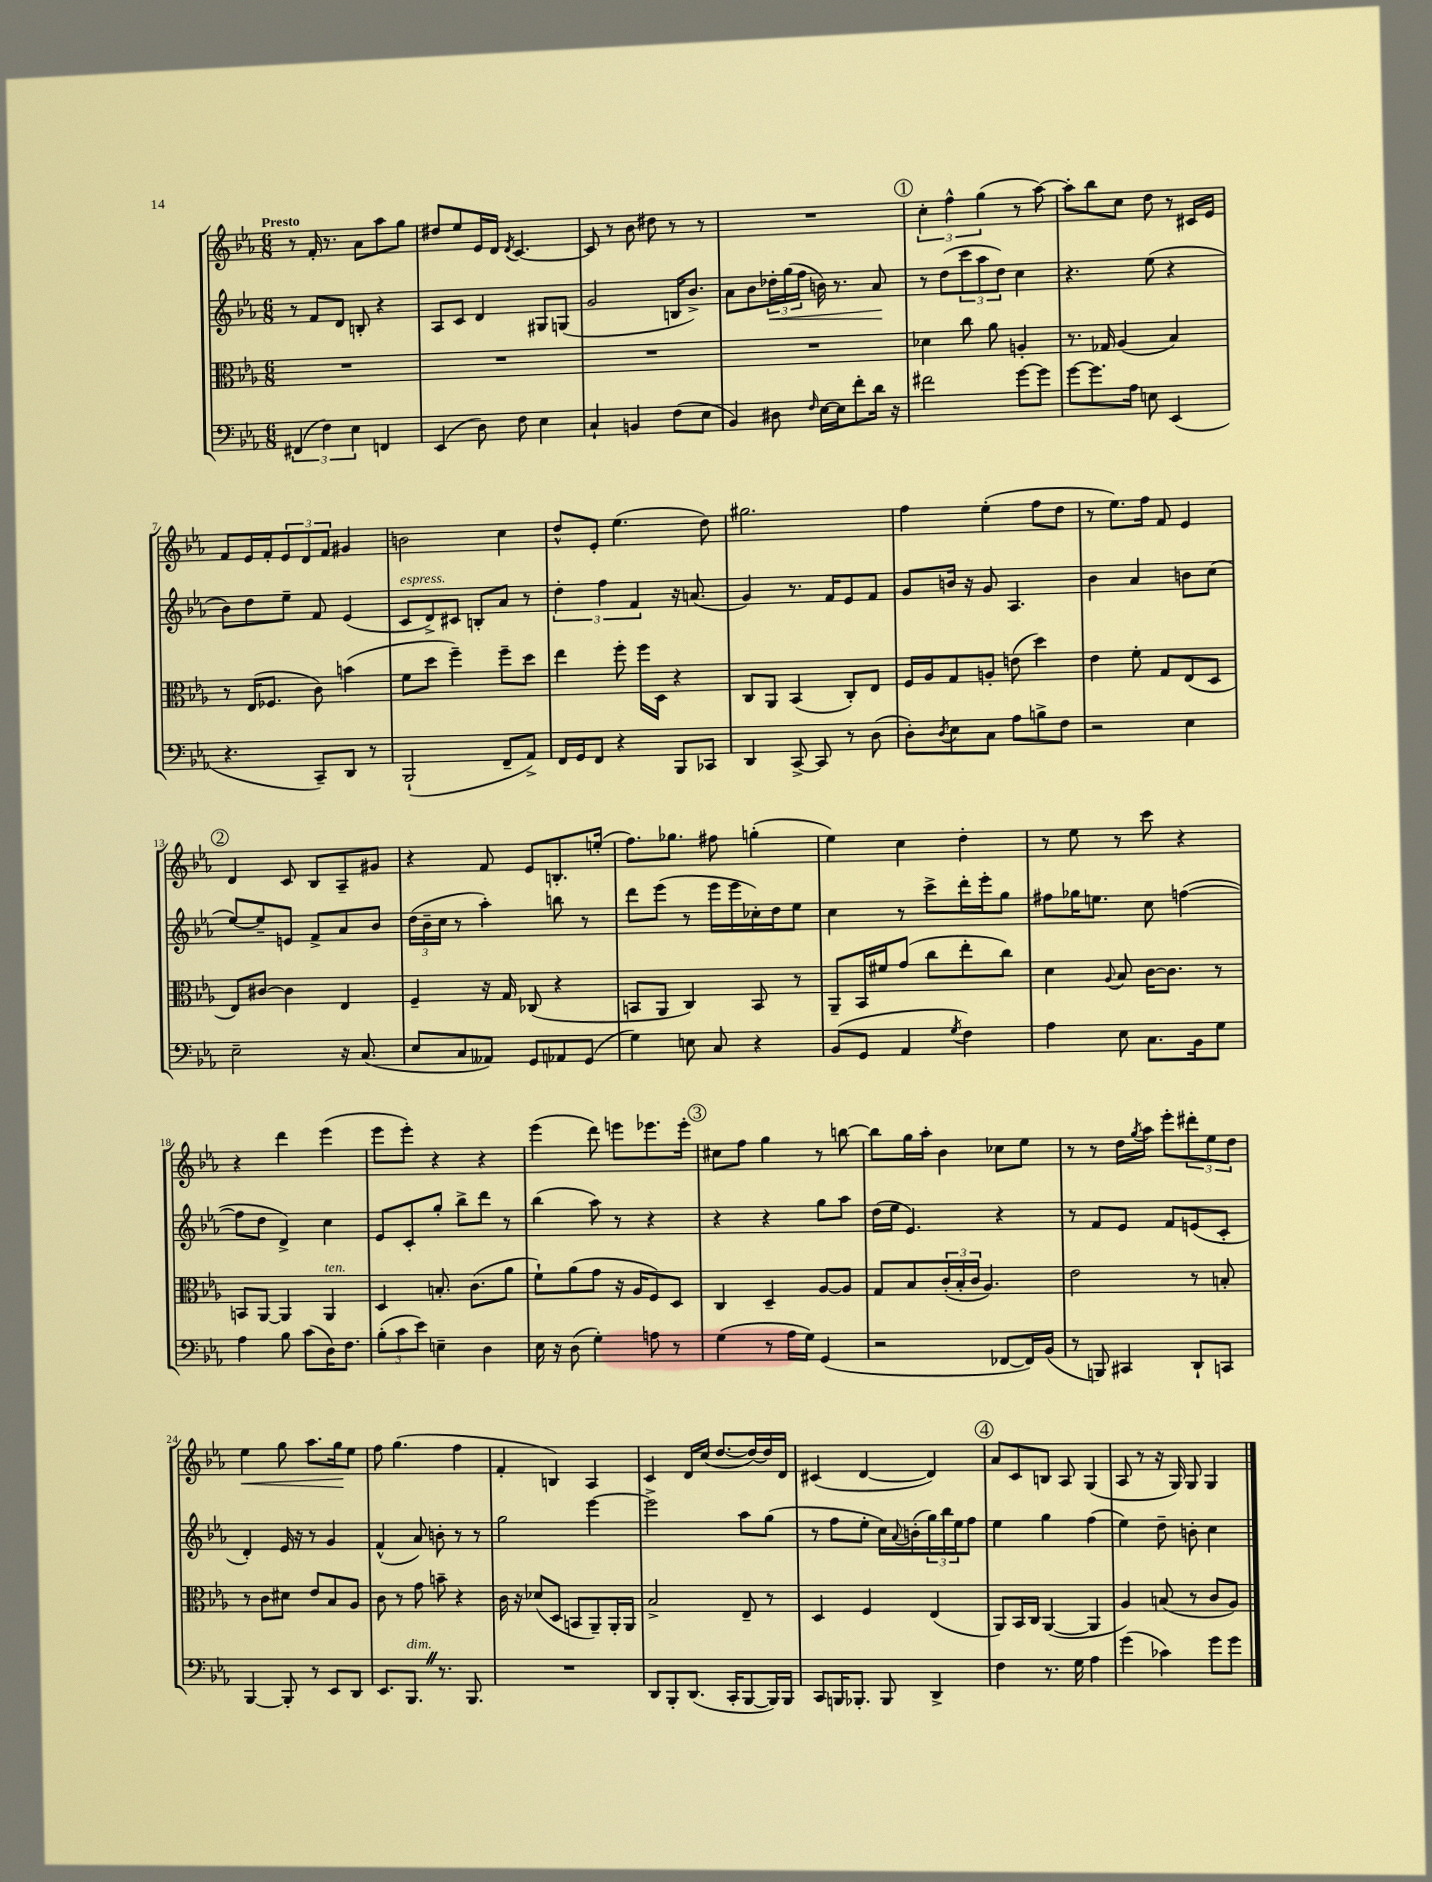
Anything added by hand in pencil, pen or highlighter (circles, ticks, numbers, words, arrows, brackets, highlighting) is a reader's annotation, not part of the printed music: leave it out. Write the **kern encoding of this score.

**kern	**kern	**kern	**dynam	**kern	**dynam
*part4	*part3	*part2	*part2	*part1	*part1
*staff4	*staff3	*staff2	*staff2	*staff1	*staff1
*clefF4	*clefC3	*clefG2	*	*clefG2	*
*k[b-e-a-]	*k[b-e-a-]	*k[b-e-a-]	*	*k[b-e-a-]	*
*M6/8	*M6/8	*M6/8	*	*M6/8	*
=1	=1	=1	=1	=1	=1
!	!	!	!	!LO:TX:a:B:t=Presto	!
(6FF#X/	2.r	8r	.	8r	.
.	.	8f/L	.	16f'/	.
6F\)	.	.	.	.	.
.	.	.	.	8.r	.
.	.	8d/J	.	.	.
6E-\	.	.	.	.	.
.	.	8Bn'/	.	8a-\L	.
4FFn/	.	4r	.	8aa-\	.
.	.	.	.	8gg\J	.
=2	=2	=2	=2	=2	=2
(4EE-/	2.r	8A-/L	.	8dd#X/L	.
.	.	8c/J	.	8ee-/	.
8D\)	.	4d/	.	16e-/L	.
.	.	.	.	16d/JJ	.
.	.	.	.	8qd/	.
8F\	.	.	.	[4.c/	.
4E-\	.	8G#X/L	.	.	.
.	.	(8Gn/J	.	.	.
=3	=3	=3	=3	=3	=3
4C`/	2.r	2g/	.	8c/]	.
.	.	.	.	8r	.
4BBn/	.	.	.	8b-\	.
.	.	.	.	8dd#X\	.
(8F\L	.	16Bn/KL	.	8r	.
.	.	8.b-^/J)	.	.	.
8E-\J	.	.	.	8r	.
=4	=4	=4	=4	=4	=4
4BB-/)	2.r	8a-\L	.	2.r	.
.	.	8b-\	.	.	.
!	!	!	!LO:HP:b	!	!
8D#X\	.	24dd-X'\L	<	.	.
.	.	(24gg\	.	.	.
.	.	24ff\JJ	.	.	.
16qqF/	.	.	.	.	.
[16E-\LL	.	16bn\)	.	.	.
16E-\J]	.	8.r	.	.	.
8f'\	.	.	.	.	.
16d\Jk	.	8a-/	.	.	.
16r	.	.	.	.	.
.	.	.	[	.	.
!!LO:REH:place=s1:t=1
=5	=5	=5	=5	=5	=5
2f#X\	4d-X\	8r	.	6cc'\	.
.	.	(8dd\L	.	.	.
.	.	.	.	6ff^^\	.
.	8cc\	12ccc\	.	.	.
.	.	12aa-\	.	(6gg\	.
.	8a-\	.	.	.	.
.	.	12dd\J)	.	.	.
[8g\L	4An'/	4cc\	.	8r	.
8g\J]	.	.	.	[8aa-\)	.
=6	=6	=6	=6	=6	=6
[8g\L	8.r	4.r	.	8aa-'\L]	.
8.g\]	.	.	.	8bb-\	.
.	16G-X/	.	.	.	.
.	(4A-/	.	.	8cc\J	.
16A-\Jk	.	.	.	.	.
8En\	.	(8ee-\	.	8dd\	.
(4EE-/	4B-/)	4r	.	8r	.
.	.	.	.	16c#X/LL	.
.	.	.	.	16e-/JJ	.
!!LO:LB:g=z
=7	=7	=7	=7	=7	=7
4.r	8r	8b-\L)	.	8f/L	.
.	(16E-/KL	8dd\	.	16e-/L	.
.	8.F-X/J	.	.	16f'/J	.
.	.	8ee-~\J	.	12e-/	.
.	.	.	.	12d/	.
8CC~/L)	8c\)	8f/	.	.	.
.	.	.	.	12f/J	.
8DD/J	(4bn\	(4e-/	.	4g#X/	.
8r	.	.	.	.	.
=8	=8	=8	=8	=8	=8
!	!	!LO:TX:a:i:t=espress.	!	!	!
(2BBB-`/	8f\L	8c/L	.	2bn\	.
.	8dd\J	8d^/)	.	.	.
.	4ff~\)	8c#X/J	.	.	.
.	.	8Bn'/L	.	.	.
8FF~/L	8ff~\L	8a-/J	.	4cc\	.
8AA-^/J)	8dd\J	8r	.	.	.
=9	=9	=9	=9	=9	=9
16FF/LL	4ee-\	6dd'\	.	8dd^^/L	.
16GG/J	.	.	.	.	.
8FF/J	.	.	.	8e-'/J	.
.	.	6ff\	.	.	.
4r	8ff'\	.	.	(4.ee-\	.
.	.	6f/	.	.	.
.	16ff\LL	.	.	.	.
.	16D\JJ	.	.	.	.
8BBB-/L	4r	16r	.	.	.
.	.	(8.an/	.	.	.
8CC-X/J	.	.	.	8dd\)	.
=10	=10	=10	=10	=10	=10
4DD/	8C/L	4g/)	.	2.gg#X\	.
.	8AA-/J	.	.	.	.
[8CC^/	(4BB-/	8.r	.	.	.
8CC/]	.	.	.	.	.
.	.	16f/KL	.	.	.
8r	8C'/L)	8e-/	.	.	.
(8D\	8E-/J	8f/J	.	.	.
=11	=11	=11	=11	=11	=11
8D'\L)	16F/LL	8g/L	.	4ff\	.
.	16A-/J	.	.	.	.
8qD/	.	.	.	.	.
8E-\	8G/	16bn/Jk	.	.	.
.	.	16r	.	.	.
8C\J	8An'/J	8g/	.	(4ee-'\	.
8A-\L	(8en\	4.A-/	.	.	.
8Bn^\	4dd\)	.	.	8ff\L	.
8F\J	.	.	.	8dd\J	.
=12	=12	=12	=12	=12	=12
2r	4e-\	4b-\	.	8r	.
.	.	.	.	8.ee-\L)	.
.	8f'\	4a-/	.	.	.
.	.	.	.	16ff\Jk	.
.	8G/L	.	.	8f/	.
4E-\	(8E-/	8bn\L	.	4e-/	.
.	8D/J	(8cc\J	.	.	.
!!LO:LB:g=z
!!LO:REH:place=s1:t=2
=13	=13	=13	=13	=13	=13
2E-~\	8E-/L)	[8ee-/L)	.	4d/	.
.	[8c#X/J	8ee-~/]	.	.	.
.	4c#\]	8en/J	.	8c/	.
.	.	8f^/L	.	8B-/L	.
16r	4E-/	8a-/	.	8A-~/	.
(8.C/	.	.	.	.	.
.	.	8b-/J	.	8g#X/J	.
=14	=14	=14	=14	=14	=14
8E-/L	4F~/	(24dd\LL	.	4r	.
.	.	24b-~\	.	.	.
.	.	24cc\JJ	.	.	.
8C/	.	8r	.	.	.
8AA--X/J)	16r	4aa-'\)	.	8f/	.
.	16G/	.	.	.	.
8GG/L	(8C-X/	.	.	8e-/L	.
8AA-X/	4r	8bbn\	.	8.Bn'/	.
(8GG/J	.	8r	.	.	.
.	.	.	.	(16een'/Jk	.
=15	=15	=15	=15	=15	=15
4G\)	8BBn/L	8ddd\L	.	8.ff\L)	.
.	8AA-/J	(8eee-\J	.	.	.
.	.	.	.	8.gg-X\J	.
8En\	4C/)	8r	.	.	.
8C/	.	16eee-\LL	.	8ff#X\	.
.	.	16eee-\	.	.	.
4r	8BB/	16cc-X'\)	.	(4ggn'\	.
.	.	16dd\J	.	.	.
.	8r	8ee-\J	.	.	.
=16	=16	=16	=16	=16	=16
(8BB-/L	8AA-~/L	4cc\	.	4ee-\)	.
8GG/J	16BB-/L	.	.	.	.
.	16f#X/J	.	.	.	.
4AA-/	(8g/J	8r	.	4cc\	.
.	8cc\L	8ccc^\L	.	.	.
8qG/	.	.	.	.	.
4F\)	8ee-'\	16ddd'\L	.	4dd'\	.
.	.	16eee-'\J	.	.	.
.	8cc\J)	8gg\J	.	.	.
=17	=17	=17	=17	=17	=17
4A-\	4d\	8ff#X\L	.	8r	.
.	.	16gg-X\K	.	8ee-\	.
.	.	8.een\J	.	.	.
.	8qqA-/	.	.	.	.
8E-\	8B-/	.	.	8r	.
8.C\L	[16c\KL	8cc\	.	8ccc\	.
.	8.c\J]	.	.	.	.
.	.	([4ffn\	.	4r	.
16BB-\k	.	.	.	.	.
8G\J	8r	.	.	.	.
!!LO:LB:g=z
=18	=18	=18	=18	=18	=18
4A-\	8BBn/L	8ff\L]	.	4r	.
.	[8AA-/J	8dd\J	.	.	.
8B-\	4AA-/]	4d^/)	.	4ddd\	.
(8c\L	.	.	.	.	.
!	!LO:TX:a:i:t=ten.	!	!	!	!
16D\K)	4AA-/	4cc\	.	(4eee-\	.
8.F\J	.	.	.	.	.
=19	=19	=19	=19	=19	=19
(12B-'\L	4D/	8e-/L	.	8eee-\L	.
12c\	.	.	.	.	.
.	.	8c'/	.	8eee-'\J)	.
12e-\J)	.	.	.	.	.
4En~\	8.Bn'/	8gg'/J	.	4r	.
.	.	8bb-^\L	.	.	.
.	(8.c\L	.	.	.	.
4D\	.	8ddd\J	.	4r	.
.	8a-\J	8r	.	.	.
=20	=20	=20	=20	=20	=20
16E-\	8f`\L)	(4bb-\	.	(4eee-\	.
16r	.	.	.	.	.
(8D\	(8a-\	.	.	.	.
4G'\)	8g\J	8aa-\)	.	8ddd\)	.
.	16r	8r	.	8eeen\L	.
.	16A-/KL	.	.	.	.
8An\	8F/)	4r	.	8.eee-X\	.
8r	8D/J	.	.	.	.
.	.	.	.	16eee-'\Jk	.
!!LO:REH:place=s1:t=3
=21	=21	=21	=21	=21	=21
(4G\	4C/	4r	.	8cc#X\L	.
.	.	.	.	8ff\J	.
8r	4D~/	4r	.	4gg\	.
16A-\LL	.	.	.	.	.
16G\JJ)	.	.	.	.	.
(4GG/	[8A-/L	8gg\L	.	8r	.
.	8A-/J]	8aa-\J	.	[8bbn\	.
=22	=22	=22	=22	=22	=22
2r	8G/L	(16dd\LL	.	8bb\L]	.
.	.	16ee-\JJ	.	.	.
.	8B-/	4.e-/)	.	16gg\L	.
.	.	.	.	16aa-'\JJ	.
.	(24c'/L	.	.	4b-\	.
.	24B-'/	.	.	.	.
.	24c/JJ	.	.	.	.
.	4.A-/)	.	.	.	.
[8FF-X/L	.	4r	.	8cc-X\L	.
16FF-/L])	.	.	.	8ee-\J	.
(16BB-/JJ	.	.	.	.	.
=23	=23	=23	=23	=23	=23
8r	2e-\	8r	.	8r	.
8BBBn/)	.	8f/L	.	8r	.
4CC#X/	.	8e-/J	.	16dd\LL	.
.	.	.	.	8qgg/	.
.	.	.	.	16aa-\JJ	.
.	.	8f/L	.	8eee-'\L	.
8DD`/L	8r	(8en/	.	12ddd#X'\	.
.	.	.	.	12ee-\	.
8CCn/J	8Bn'/	8c'/J	.	.	.
.	.	.	.	12dd\J	.
!!LO:LB:g=z
=24	=24	=24	=24	=24	=24
!	!	!	!	!	!LO:HP:b
[4BBB-/	8r	4d'/)	.	4ee-\	<
.	8c\L	.	.	.	.
8BBB-'/]	8d#X\J	16e-/	.	8gg\	.
.	.	16r	.	.	.
8r	8e-/L	8r	.	8.aa-\L	.
8EE-/L	8B-/	4g/	.	.	.
.	.	.	.	16gg\k	.
8DD/J	8A-/J	.	.	8ee-\J	[
=25	=25	=25	=25	=25	=25
8.EE-/L	8c\	(4f^^/	.	8ff\	.
.	8r	.	.	(4.gg\	.
!LO:TX:a:i:t=dim.	!	!	!	!	!
8.BBB-Z/J	.	.	.	.	.
.	8g\	8a-/)	.	.	.
8.r	8bn~\	8bn'\	.	.	.
.	4r	8r	.	4ff\	.
8.BBB-/	.	.	.	.	.
.	.	8r	.	.	.
=26	=26	=26	=26	=26	=26
2.r	16c\	2gg\	.	4f'/	.
.	16r	.	.	.	.
.	(8d-X/L	.	.	.	.
.	8D/J	.	.	4Bn/)	.
.	8BBn/L	.	.	.	.
.	8AA-~/)	[4eee-\	.	4A-/	.
.	16AA-'/L	.	.	.	.
.	16AA-/JJ	.	.	.	.
=27	=27	=27	=27	=27	=27
8DD/L	2B-^/	2eee-^\]	.	4c/	.
8BBB-'/	.	.	.	.	.
(8.DD/J	.	.	.	16d/LL	.
.	.	.	.	(16cc/JJ	.
.	.	.	.	[8.dd/L	.
16CC'/KL	.	.	.	.	.
[8BBB-/	8E-~/	8aa-\L	.	.	.
.	.	.	.	16dd/L_)	.
16BBB-/L])	8r	(8gg\J	.	16dd/]	.
16BBB-/JJ	.	.	.	16d/JJ	.
=28	=28	=28	=28	=28	=28
8CC/L	4D/	8r	.	(4c#X/	.
16BBBn/K	.	8ff\L	.	.	.
8.BBB-X'/J	.	.	.	.	.
.	4F/	8ee-'\J	.	[4d/	.
8BBB-/	.	16cc\LL)	.	.	.
.	.	8qqa-/	.	.	.
.	.	(16bn'\	.	.	.
4DD^/	(4E-/	24gg\)	.	4d/])	.
.	.	24bb-\	.	.	.
.	.	24ee-\J	.	.	.
.	.	8ff\J	.	.	.
!!LO:REH:place=s1:t=4
=29	=29	=29	=29	=29	=29
4F\	8AA-/L)	4ee-\	.	8a-/L	.
.	16BB-/L	.	.	8c/	.
.	16C/JJ	.	.	.	.
8.r	([4AA-/	4gg\	.	8Bn/J	.
.	.	.	.	8A-/	.
16G\	.	.	.	.	.
4A-\	4AA-/]	(4ff\	.	(4G/	.
=30	=30	=30	=30	=30	=30
(4g\	4A-/)	4ee-\)	.	8A-/	.
.	.	.	.	8r	.
4c-X\)	(8Bn/	8dd~\	.	16r	.
.	.	.	.	16G/)	.
.	8r	8bn'\	.	8G/	.
8g\L	8c/L	4cc\	.	4G/	.
8g\J	8A-/J)	.	.	.	.
==	==	==	==	==	==
*-	*-	*-	*-	*-	*-
